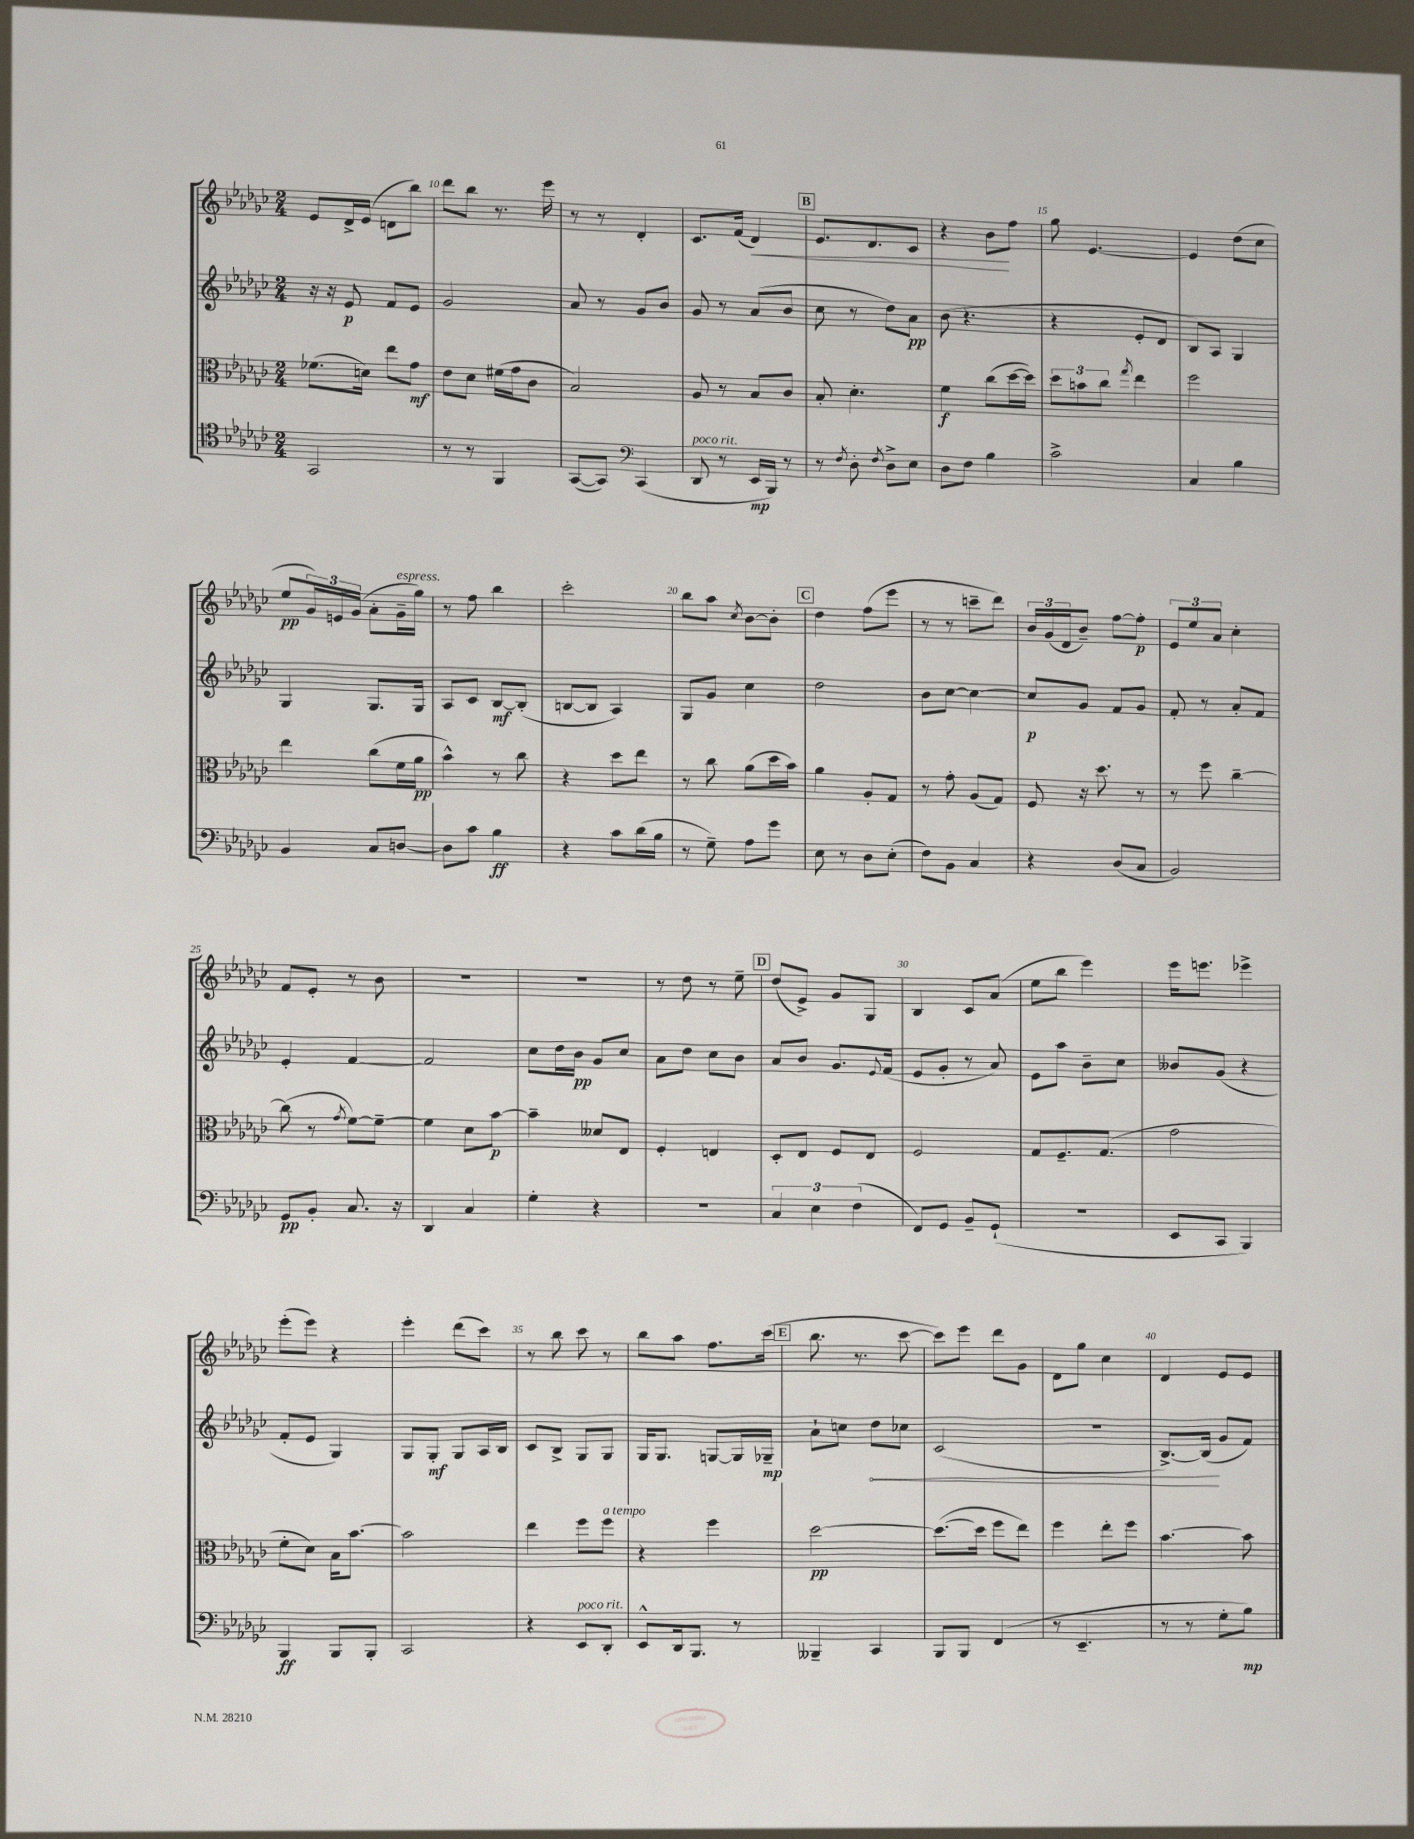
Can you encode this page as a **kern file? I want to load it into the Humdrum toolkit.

**kern	**kern	**kern	**kern
*staff4	*staff3	*staff2	*staff1
*clefC4	*clefC3	*clefG2	*clefG2
*k[b-e-a-d-g-c-]	*k[b-e-a-d-g-c-]	*k[b-e-a-d-g-c-]	*k[b-e-a-d-g-c-]
*M2/4	*M2/4	*M2/4	*M2/4
2GG-	(8.f-	16r	8e-
.	.	16r	.
.	.	8e-	16d-^
.	16d)	.	(16e-
.	8ee-	8f	8d
.	8g-	8e-	8bb-)
=	=	=	=
8r	8e-	2g-	8ddd-
8r	8d-	.	8bb-
4FF	(16f#	.	8.r
.	16g-	.	.
.	8c-	.	.
.	.	.	16eee-
=	=	=	=
([8GG-	2B-)	8a-	8r
8GG-])	.	8r	8r
*clefF4	*	*	*
(4CC-	.	8g-	4d-'
.	.	8b-	.
=	=	=	=
8DD-	8A-	8g-	8.c-
8r	8r	8r	.
.	.	.	(16f
16EE-	8B-	(8a-	4d-)
16BBB-)	.	.	.
8r	8c-	8b-	.
=	=	=	=
8r	8B-'	8cc-	8.e-
8qF	.	.	.
8D-'	4.d-'	8r	.
.	.	.	8.d-
8qF	.	.	.
8D-^	.	8dd-)	.
8E-	.	8a-	8c-
=	=	=	=
8D-	4f	(8b-	4r
8F	.	4.r	.
4B-	(8cc-	.	8b-
.	[16dd-	.	8ff
.	16dd-])	.	.
=	=	=	=
2c-^	12dd-	4r	8gg-
.	12b	.	.
.	.	.	[4.e-
.	12cc-	.	.
.	8qgg-	.	.
.	4ee-	8e-'	.
.	.	8d-	.
=	=	=	=
4C-	2ff	8B-)	4e-]
.	.	8A-	.
4B-	.	4G-	(8dd-
.	.	.	8cc-
=	=	=	=
4BB-	4ee-	4G-	8ee-
.	.	.	24g-)
.	.	.	24e
.	.	.	(24g-
8C-	(8cc-	8.G-	8a-'
[8D	16f	.	16g-~
.	16a-	16G-	16gg-)
=	=	=	=
8D]	4b-^^)	8A-	8r
8c-	.	8c-	8ff
4B-	8r	[8B-	4bb-
.	8cc-	(8B-']	.
=	=	=	=
4r	4r	[8B	2ccc-'
.	.	8B]	.
8c-	8dd-	4A-)	.
(16d-	8ee-	.	.
16B-	.	.	.
=	=	=	=
8r	8r	8G-	8bb-
8G-~)	8cc-	8g-	8aa-
.	.	.	8qcc-
8A-	(8a-	4cc-	[8b-
8g-	16dd-	.	8b-']
.	16b-)	.	.
=	=	=	=
8E-	4a-	2dd-	4dd-
8r	.	.	.
8D-	8A-'	.	(8ff
(8E-'	8G-	.	8eee-
=	=	=	=
8F)	8r	8b-	8r
8BB-	8g-'	[8cc-	8r
4C-	(8A-	4cc-_	8ccc~
.	8G-)	.	8ddd-)
=	=	=	=
4r	8F	8cc-]	24b-
.	.	.	(24g-
.	.	.	24d-
.	16r	8g-	8b-~)
.	8.dd-	.	.
(8D-	.	8f	[8ff
8C-	8r	8g-	8ff']
=	=	=	=
2BB-)	8r	8f'	12e-
.	.	.	12ee-
.	8ff	8r	.
.	.	.	12a-
.	[4cc-~	8a-'	4cc-'
.	.	8f	.
=	=	=	=
8GG-	(8cc-]	4e-'	8f
8BB-'	8r	.	8e-'
.	8qg-	.	.
8.C-	[8f)	[4f	8r
.	8f~_	.	8b-
16r	.	.	.
=	=	=	=
4DD-	4f]	2f]	2r
4C-	8d-	.	.
.	[8b-	.	.
=	=	=	=
4G-'	4b-~]	8cc-	2r
.	.	16dd-	.
.	.	16b-	.
4r	8d--	8g-	.
.	8E-	8cc-	.
=	=	=	=
2r	4F'	8a-	8r
.	.	8dd-	8dd-
.	4E	8cc-	8r
.	.	8b-	8ee-~
=	=	=	=
6C-	8D-'	8a-	(8dd-
.	8E-	8b-	8e-^)
6E-	.	.	.
.	8F	8.g-	8g-
(6F	.	.	.
.	8E-	.	8G-
.	.	8qqe-	.
.	.	(16f	.
=	=	=	=
8FF)	2F	8e-	4B-
8GG-	.	8g-'	.
8BB-~	.	8r	8c-
(8GG-`	.	8a-)	(8a-
=	=	=	=
2r	8G-	8e-	8ee-
.	8.F~	8aa-	8bb-
.	.	8b-~	4eee-)
.	(8.G-	.	.
.	.	8cc-	.
=	=	=	=
8EE-	2g-	8b--	16eee-
.	.	.	8.eee
8CC-	.	(8g-	.
4BBB-)	.	4r	4eee-^
=	=	=	=
4BBB-	8f'	8f'	(8eee-'
.	8d-)	8e-	8eee-)
8BBB-	16B-	4G-)	4r
.	[8.b-	.	.
8BBB-'	.	.	.
=	=	=	=
2CC-	2b-]	8G-	4eee-'
.	.	8G-'	.
.	.	8G-	(8ddd-
.	.	16A-	8ccc-)
.	.	16B-	.
=	=	=	=
4r	4ee-	8c-	8r
.	.	8B-^	8bb-
8EE-	8ff	8G-	8ccc-
8DD-'	8ff	8G-	8r
=	=	=	=
8EE-^^	4r	16G-	8bb-
.	.	8.G-	.
16DD-	.	.	8aa-
8.BBB-	.	.	.
.	4ff	[8G	8.ff
8r	.	16G]	.
.	.	16G-~	(16ccc-
=	=	=	=
4BBB--~	[2dd-	8a-`	8.bb-
.	.	8cc	.
.	.	.	8.r
4CC-	.	8dd-	.
.	.	8cc-	[8ccc-
=	=	=	=
8BBB-	(8.dd-_	(2c-	8ccc-])
8BBB-	.	.	8eee-
.	16dd-]	.	.
(4FF	8ff	.	8ddd-
.	8ee-)	.	8g-
=	=	=	=
8r	4ff	2r	8d-
4.EE-~	.	.	8gg-
.	8ee-'	.	4cc-
.	8ff	.	.
=	=	=	=
8r	[4.b-	[8.B-^)	4d-
8r	.	.	.
.	.	(16B-]	.
8G-'	.	8g-	8e-
8B-)	8b-]	8f)	8e-
==	==	==	==
*-	*-	*-	*-
